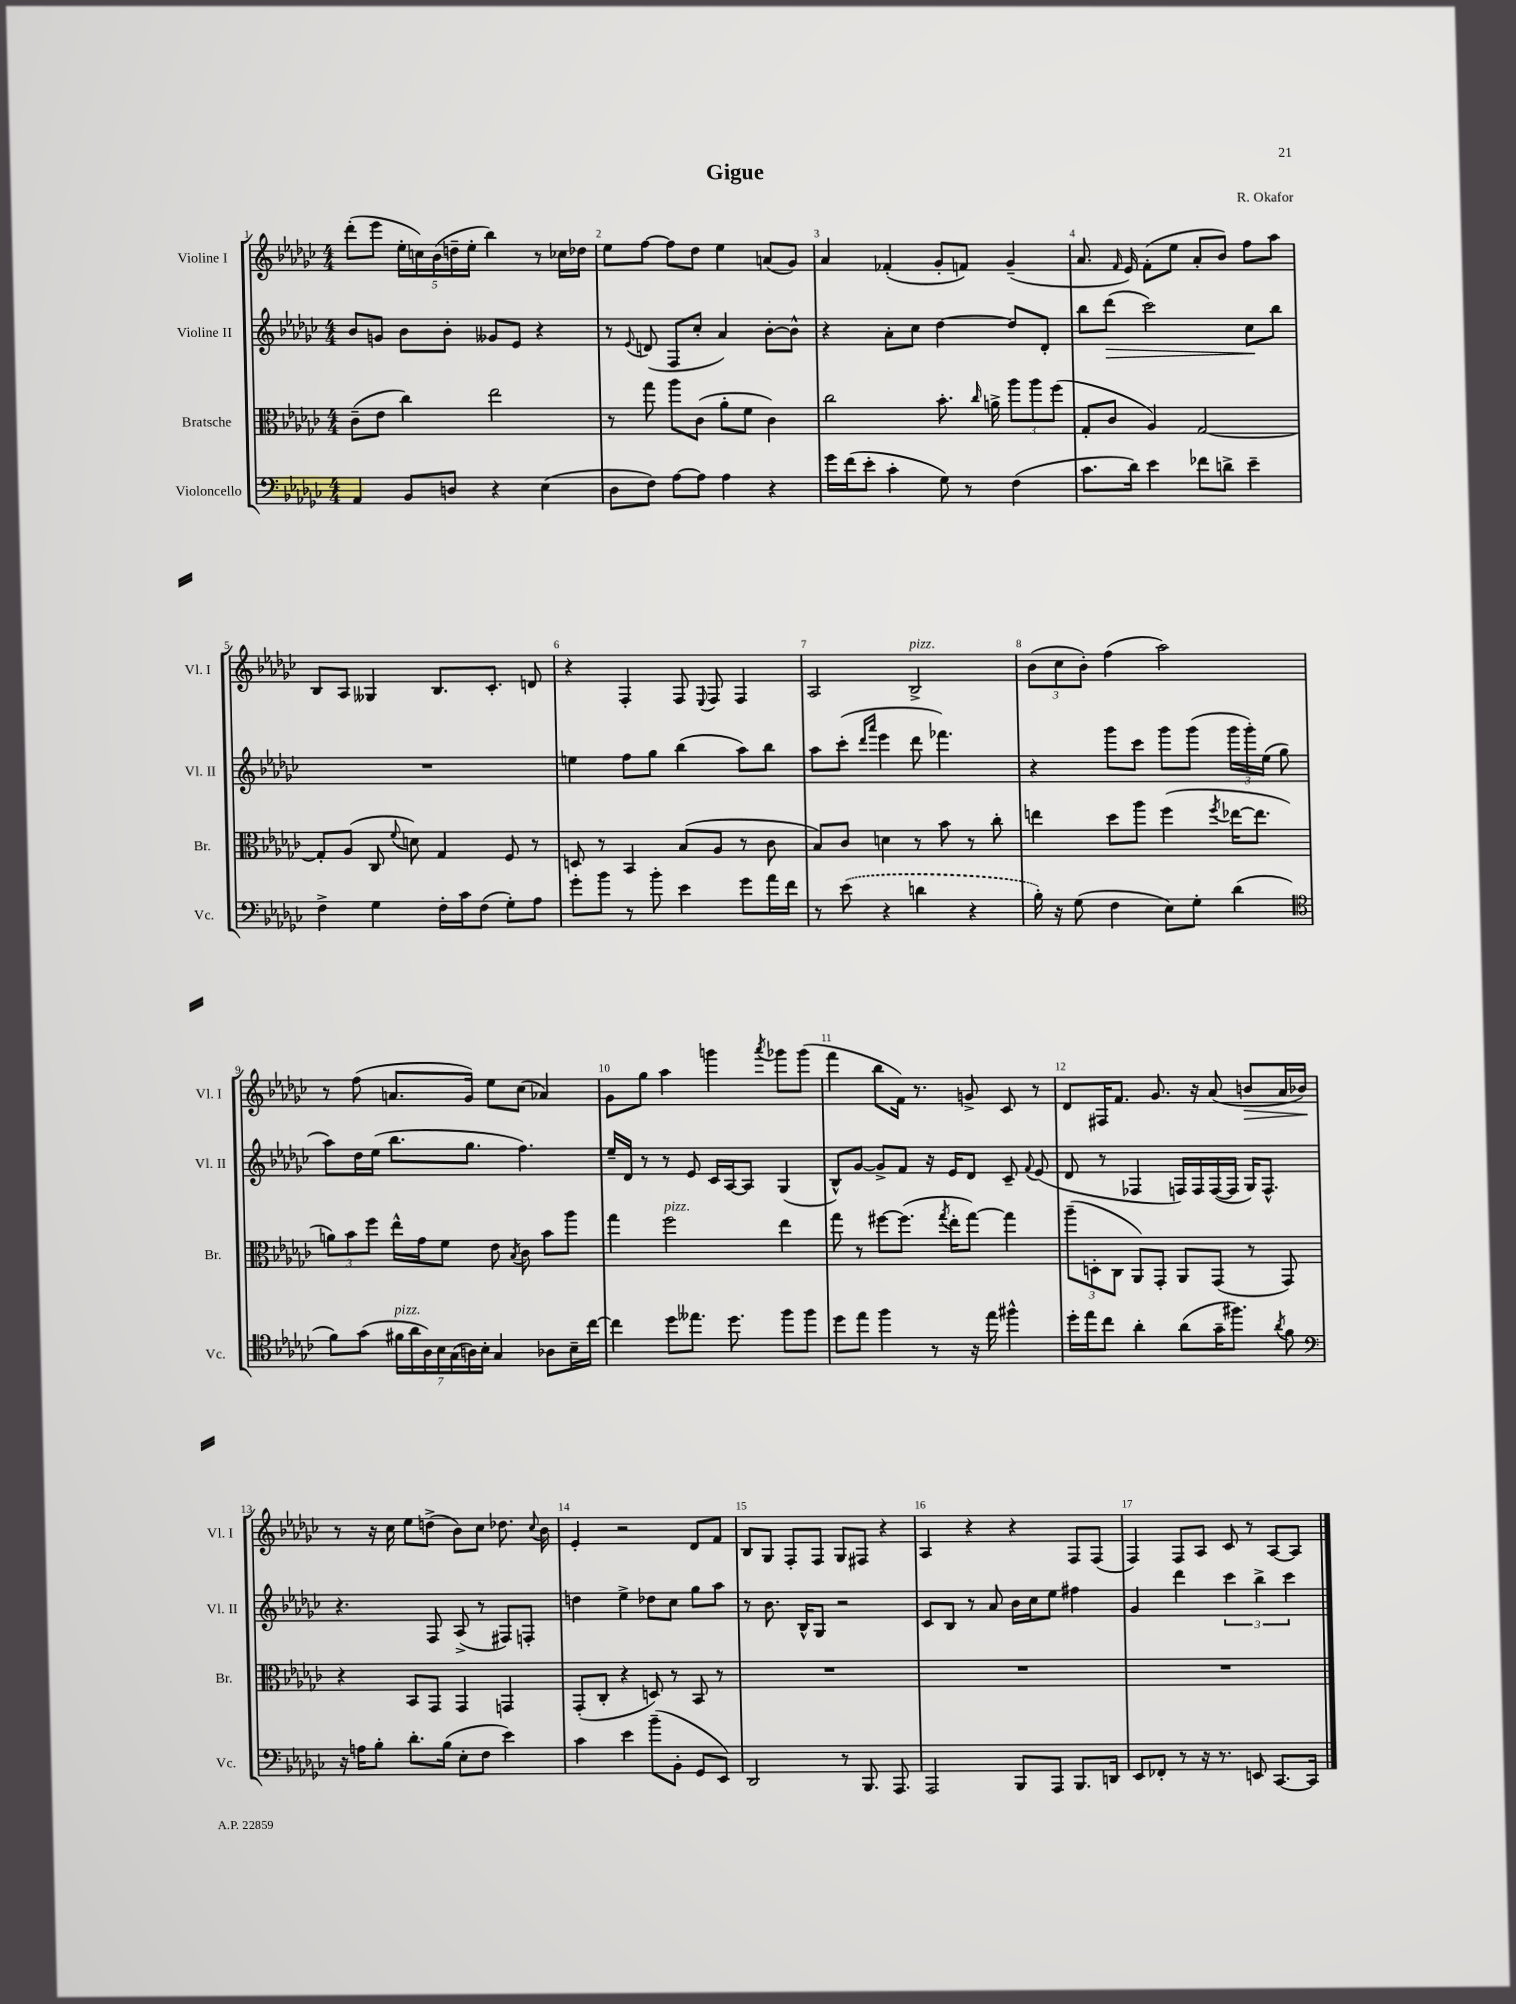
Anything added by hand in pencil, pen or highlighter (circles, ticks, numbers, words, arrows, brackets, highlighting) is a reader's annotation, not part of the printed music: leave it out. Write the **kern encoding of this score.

**kern	**kern	**kern	**kern
*staff4	*staff3	*staff2	*staff1
*clefF4	*clefC3	*clefG2	*clefG2
*k[b-e-a-d-g-c-]	*k[b-e-a-d-g-c-]	*k[b-e-a-d-g-c-]	*k[b-e-a-d-g-c-]
*M4/4	*M4/4	*M4/4	*M4/4
4AA-/	(8c-~\L	8b-/L	(8ddd-'\L
.	8e-\J	8g/J	8eee-\J
8BB-/L	4cc-\)	8b-\L	20ee-'\LL
.	.	.	20cc\)
.	.	.	(20b-\
8D/J	.	8b-'\J	.
.	.	.	20dd~\
.	.	.	20ee-'\JJ
4r	2ee-\	8g--/L	4bb-\)
.	.	8e-/J	.
(4E-\	.	4r	8r
.	.	.	16cc-\LL
.	.	.	16dd-\JJ
=	=	=	=
8D-\L	8r	8r	8ee-\L
.	.	8qqe-/	.
8F\J)	8gg-\	(8d/	[8ff\J
[8A-\L	8aa-\L	8F/L	8ff\]L
8A-\]J	(8c-\J	8cc-'/J	8dd-\J
4A-\	8a-'\L	4a-/)	4ee-\
.	8f\J	.	.
4r	4c-\)	[8b-'\L	(8a/L
.	.	8b-^^\]J	8g-/J)
=	=	=	=
16g-\LL	2cc-\	4r	4a-/
(16f\J	.	.	.
8e-'\J	.	.	.
4c-'\	.	8a-'\L	(4f-'/
.	.	8cc-\J	.
8G-\)	8.b-'\	[4dd-\	8g-'/L
8r	.	.	8f/J)
.	16qqcc-/	.	.
.	16a^\	.	.
(4F\	12aa-\L	8dd-/]L	(4g-~/
.	12aa-\	.	.
.	.	8d-'/J	.
.	(12ff\J	.	.
=	=	=	=
8.c-\L	8G-'/L	8bb-\L	8.a-/
.	8c-/J	(8ddd-\J	.
.	.	.	16qqf/
16d-\Jk)	.	.	16e-/)
4e-\	4A-/)	2ccc-\)	(8f'\L
.	.	.	8ee-\J
8f-\L	[2G-/	.	8a-'/L
8d^\J	.	.	8b-/J)
4e-~\	.	8cc-\L	8ff\L
.	.	8bb-\J	8aa-\J
=	=	=	=
4F^\	8G-'/]L	1r	8B-/L
.	(8A-/J	.	8A-/J
4G-\	8C-/	.	4G--/
.	8qqf/	.	.
.	8d\)	.	.
16F'\LL	4G-/	.	8.B-/L
16c-\J	.	.	.
(8F\J	.	.	.
.	.	.	8.c-'/J
8G-'\L)	8F/	.	.
8A-\J	8r	.	8d/
=	=	=	=
8g-'\L	8D/	4ee\	4r
8b-\J	8r	.	.
8r	4BB-/	8ff\L	4F'/
8b-'\	.	8gg-\J	.
4e-\	(8B-/L	(4bb-\	8F/
.	.	.	8qqE-/
.	8A-/J	.	8F/
8g-\L	8r	8aa-\L)	4F/
16a-\L	8c-\	8bb-\J	.
16f\JJ	.	.	.
=	=	=	=
8r	8B-/L)	8aa-\L	2A-/
(8e-\	8c-/J	(8ccc-'\J	.
.	.	16qqddd-/LL	.
.	.	16qqaaa-/JJ	.
4r	4d\	4eee-\	.
4d\	8r	8ddd-\	2B-^/
.	8b-\	4.fff-\)	.
4r	8r	.	.
.	8cc-'\	.	.
=	=	=	=
16B-'\)	4ee\	4r	(12b-\L
16r	.	.	.
.	.	.	12cc-\
(8G-\	.	.	.
.	.	.	12b-'\J)
4F\	8dd-\L	8ggg-\L	(4ff\
.	8aa-\J	8ccc-\J	.
8E-\L)	(4ff\	8ggg-\L	2aa-\)
8G-'\J	.	(8ggg-\J	.
.	8qff/	.	.
(4d-\	[16ee-\LK	24ggg-\LL	.
.	.	24ggg-'\)	.
.	8.ee-\]J	.	.
.	.	(24ee-\JJ	.
.	.	8gg-\	.
=	=	=	=
*clefC4	*	*	*
8f\L)	12a\L)	8aa-\L)	8r
.	12b-\	.	.
(8g-\J	.	16dd-\L	(8ff\
.	12ff\J	.	.
.	.	(16ee-\JJ	.
28f#\LL	16ee-^^\LL	8.bb-\L	8.a/L
28a-\	.	.	.
.	16g-\J	.	.
28A-\)	.	.	.
28B-\	.	.	.
.	8f\J	.	.
(28G-\	.	.	.
28A\)	.	.	.
.	.	8.gg-\J	16g-/Jk)
28B-'\JJ	.	.	.
4G-/	8e-\	.	8ee-\L
.	8qB-/	.	.
.	8c-\	4.ff\)	(8cc-\J
8A-\L	8b-\L	.	4a-/)
16B-~\L	8aa-\J	.	.
[16cc-\JJ	.	.	.
=	=	=	=
4cc-\]	4gg-\	16ee-~/LL	8g-\L
.	.	16d-/JJ	.
.	.	8r	8gg-\J
8dd-\L	2ff\	8r	4aa-\
8.ee--\J	.	8e-/	.
.	.	16c-/LL	4ggg\
8.dd-\	.	[16A-/J	.
.	.	8A-/]J	.
.	.	.	8qaaa-/
8ff\L	4ee-\	(4G-/	8ggg-\L
8ff\J	.	.	(8ggg-\J
=	=	=	=
8dd-\L	8gg-\	8B-^^/L)	4fff\
8ee-\J	8r	[8g-/J	.
4ff\	[8ff#\L	8g-^/]L	8bb-\L
.	(8.ff#\]J	8f/J	16f\Jk)
.	.	.	8.r
8r	.	16r	.
.	8qgg-/	.	.
.	16ee-'\LK	16e-/LK	.
16r	[8gg-\J)	8d-/J	8g^/
16ee-\	.	.	.
4ff#^^\	4gg-\]	8c-~/	8c-/
.	.	8qqf/	.
.	.	(8e-/	8r
=	=	=	=
16dd-'\LL	(12aa-~\L	8d-/	8d-/L
16ee-\J	.	.	.
.	12D'\	.	.
8cc-\J	.	8r	16F#/K
.	12C-\J	.	.
.	.	.	8.f/J
4a-'\	8AA-/L)	4F-/	.
.	8GG-'/J	.	8.g-/
(8a-\L	8AA-/L	16F/LL)	.
.	.	16F/	16r
16g-~\K	(8GG-/J	([16F/	(8a-/
8.ff#\J)	.	16F/]JJ	.
.	8r	16G-/LK)	8b/L
.	.	8.F^^/J	.
8qa-/	.	.	.
8f\	8GG-/)	.	16a-/L
.	.	.	16b-/JJ)
=	=	=	=
*clefF4	*	*	*
16r	4r	4.r	8r
16A\LK	.	.	.
8B-'\J	.	.	16r
.	.	.	16cc-\
8.d-'\L	8BB-/L	.	8ee-\L
.	8GG-/J	8F/	(8dd^\J
(16B-\Jk	.	.	.
8E-'\L	4GG-/	(8A-^/	8b-\L)
8F\J	.	8r	8cc-\J
4e-\)	4GG/	8F#/L)	8.dd-\
.	.	8F'/J	.
.	.	.	8qqcc-/
.	.	.	16b-\
=	=	=	=
4c-\	(8GG-'/L	4dd\	4e-'/
.	8C-'/J	.	.
4e-\	4r	4ee-^\	2r
(8b-~\L	8D/)	8dd-\L	.
8BB-'\J	8r	8cc-\J	.
8GG-/L	8BB-/	8gg-\L	8d-/L
8EE-/J)	8r	8aa-\J	8f/J
=	=	=	=
2DD-/	1r	8r	8B-/L
.	.	8.b-\	8G-/J
.	.	.	8F'/L
.	.	16B-^^/LK	.
.	.	8G-/J	8F/J
8r	.	2r	8G-/L
8.BBB-/	.	.	8F#/J
.	.	.	4r
8.AAA-/	.	.	.
=	=	=	=
2AAA-/	1r	8c-/L	4A-/
.	.	8B-/J	.
.	.	8r	4r
.	.	8a-/	.
8BBB-/L	.	16b-\LL	4r
.	.	16cc-\J	.
8AAA-/J	.	8ee-\J	.
8.BBB-/L	.	4ff#\	8F/L
.	.	.	(8F/J
16DD/Jk	.	.	.
=	=	=	=
8EE-/L	1r	4g-/	4F/)
8FF-'/J	.	.	.
8r	.	4ddd-\	8F/L
16r	.	.	8A-/J
8.r	.	.	.
.	.	6ccc-\	8c-/
8EE/	.	.	8r
.	.	6bb-^\	.
[8.CC-/L	.	.	[8A-/L
.	.	6ccc-\	.
.	.	.	8A-/]J
16CC-/]Jk	.	.	.
==	==	==	==
*-	*-	*-	*-
